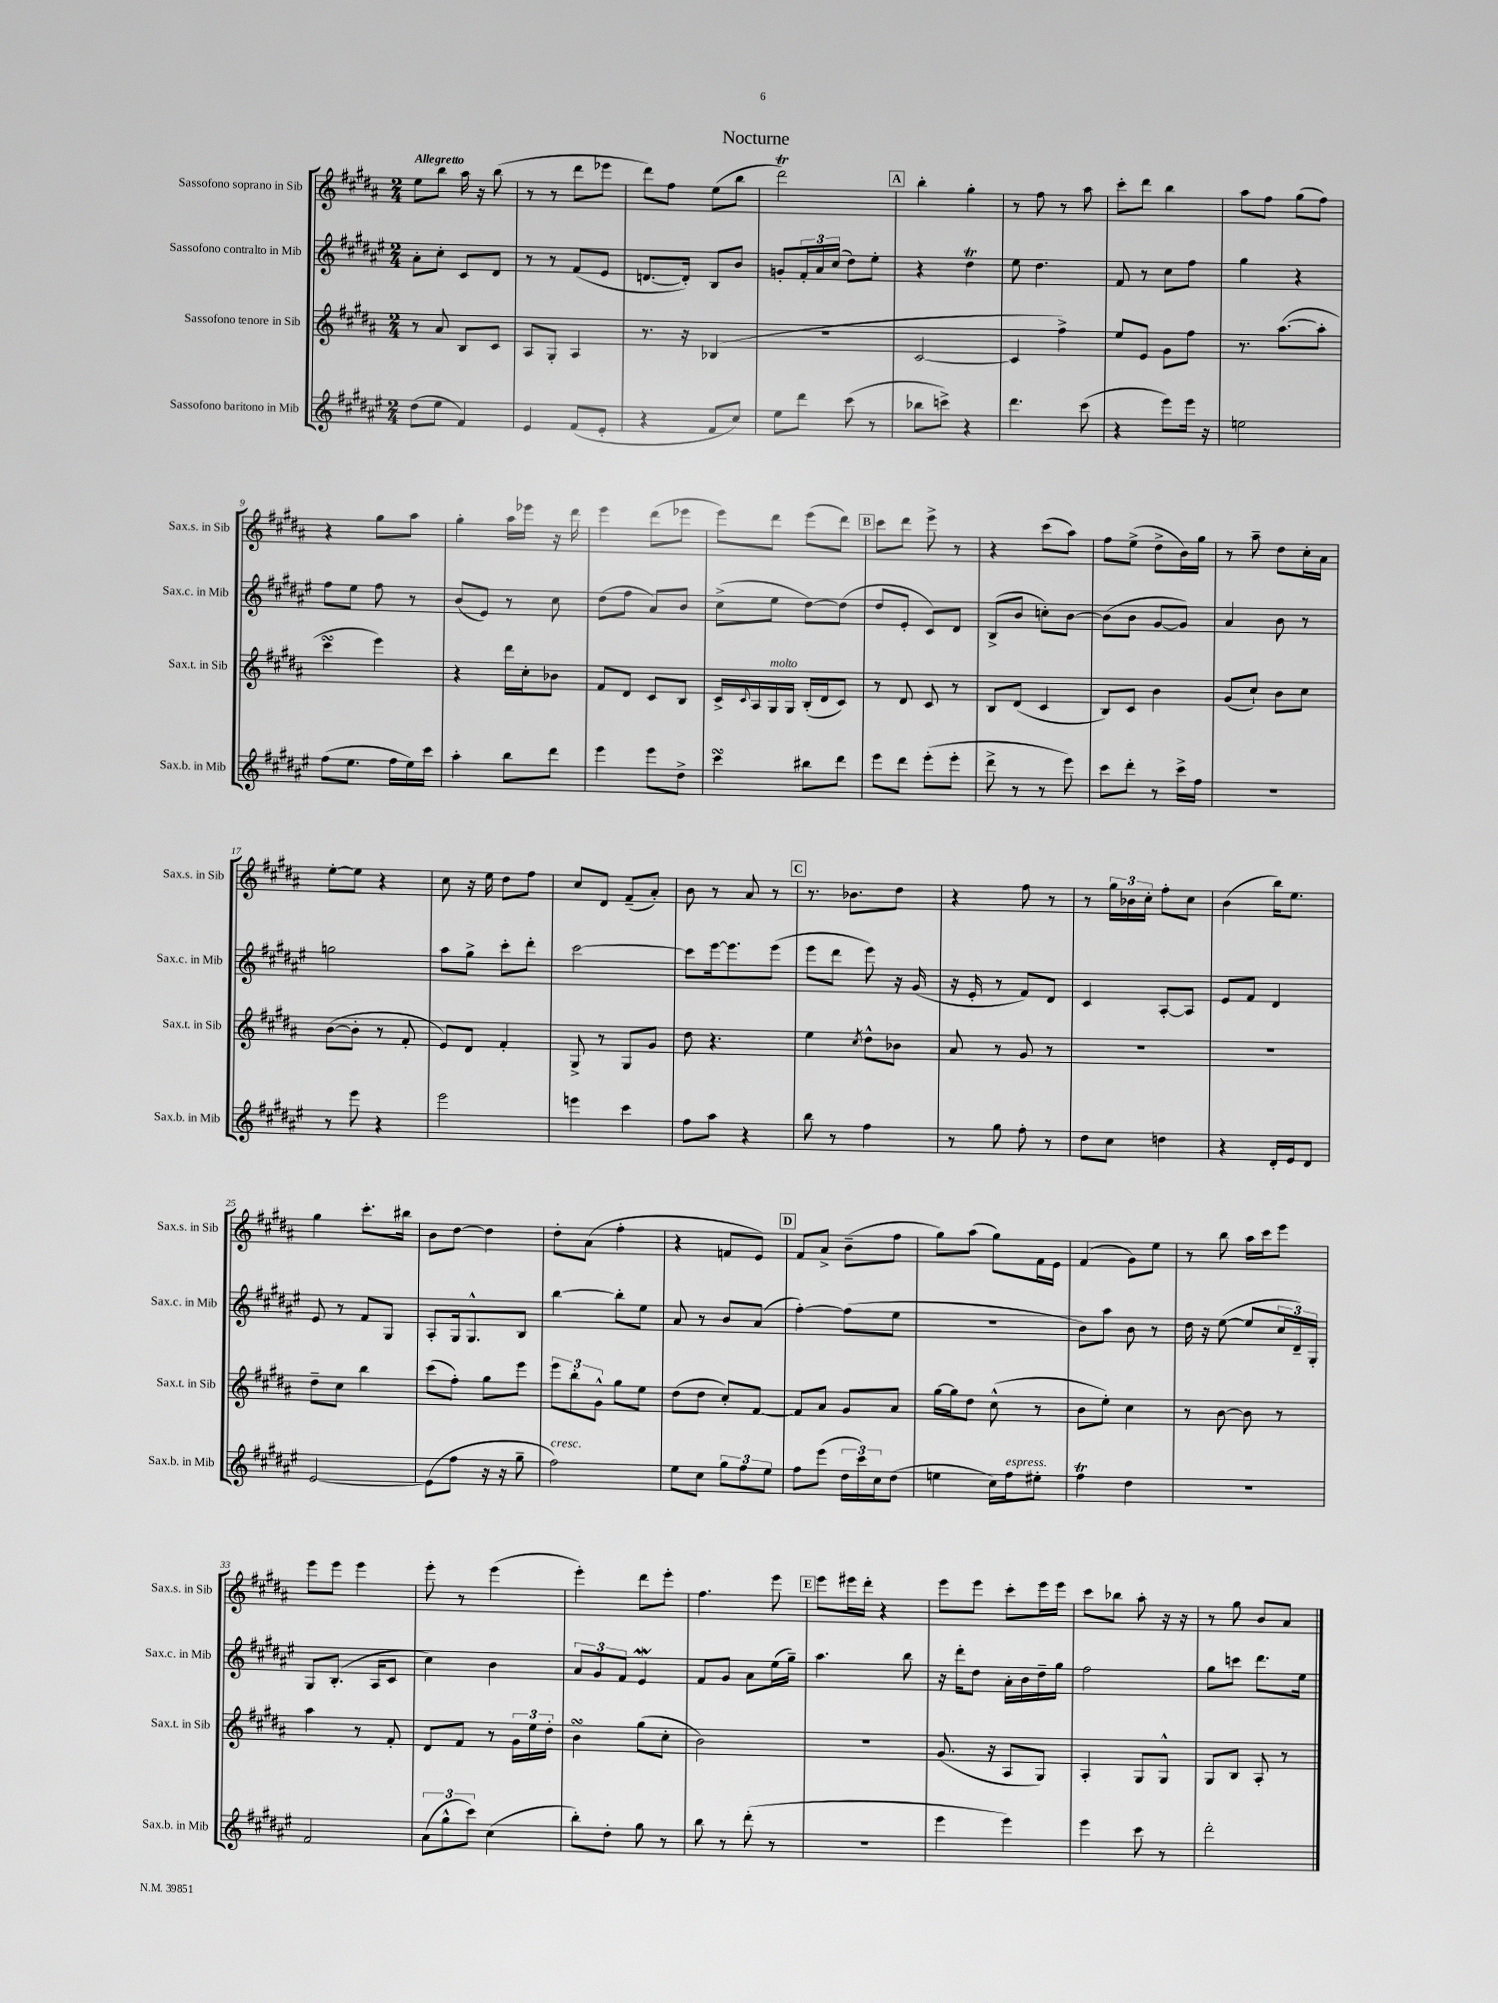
\header { title = "Nocturne" }
<<
\new StaffGroup <<
\new Staff = "s0" \with { instrumentName = "Sassofono soprano in Sib" shortInstrumentName = "Sax.s. in Sib" } {
    \clef treble \key b \major \numericTimeSignature \time 2/4 \tempo "Allegretto"
    e''8 b''8 ais''16 r16 b''8( |
    r8 r8 dis'''8 ees'''8 |
    dis'''8) fis''8 e''8( b''8 |
    dis'''2\trill) |
    \mark \markup { \box "A" } b''4-. gis''4-. |
    r8 fis''8 r8 ais''8 |
    cis'''8-. dis'''8 b''4 |
    ais''8 fis''8 gis''8( fis''8) |
    r4 gis''8 ais''8 |
    gis''4-. ais''16 ees'''16 r16 dis'''16 |
    e'''4 dis'''8( ees'''8 |
    e'''8) dis'''8 e'''8( dis'''8) |
    \mark \markup { \box "B" } cis'''8 dis'''8 e'''8-> r8 |
    r4 cis'''8( ais''8) |
    fis''8 e''8->( dis''8-> b'16) gis''16 |
    r8 ais''8-- dis''8 cis''16-. ais'16 |
    e''8~-. e''8 r4 |
    cis''8 r16 e''16 dis''8 fis''8 |
    cis''8 dis'8 fis'8--( ais'8-.) |
    b'8 r8 ais'8 r8 |
    \mark \markup { \box "C" } r8. bes'8. dis''8 |
    r4 fis''8 r8 |
    r8 \tuplet 3/2 { gis''16 bes'16 cis''16-. } fis''8-. cis''8 |
    b'4( b''16) e''8. |
    gis''4 cis'''8.-. bis''16 |
    b'8 dis''8~ dis''4 |
    dis''8-. ais'8( fis''4-. |
    r4 f'8 e'8) |
    \mark \markup { \box "D" } fis'8 ais'8-> b'8--( fis''8 |
    gis''8) ais''8( gis''8) fis'16 e'16 |
    fis'4( gis'8) e''8 |
    r8 b''8 ais''16 cis'''16 e'''8 |
    e'''8 e'''8 e'''4 |
    e'''8-. r8 e'''4( |
    e'''4-.) dis'''8 e'''8-. |
    fis''4. e'''8 |
    \mark \markup { \box "E" } e'''8 eis'''16 dis'''16-. r4 |
    e'''8 e'''8 cis'''8-. e'''16 e'''16 |
    cis'''8 bes''8 ais''8-. r16 r16 |
    r8 gis''8 b'8 ais'8 \bar "|." |
}
\new Staff = "s1" \with { instrumentName = "Sassofono contralto in Mib" shortInstrumentName = "Sax.c. in Mib" } {
    \clef treble \key fis \major \numericTimeSignature \time 2/4
    ais'8-. cis''8-. cis'8 dis'8 |
    r8 r8 fis'8( eis'8 |
    d'8.~ d'16-.) b8 b'8 |
    g'8-. \tuplet 3/2 { fis'16-. ais'16 cis''16( } dis''8) eis''8-. |
    \mark \markup { \box "A" } r4 dis''4\trill |
    eis''8 dis''4. |
    fis'8 r8 cis''8 fis''8 |
    gis''4 r4 |
    fis''8 eis''8 fis''8 r8 |
    b'8( eis'8) r8 cis''8 |
    dis''8( fis''8 ais'8) b'8 |
    cis''8->( eis''8 dis''8~) dis''8( |
    \mark \markup { \box "B" } dis''8 eis'8-. cis'8) dis'8 |
    b8->( b'8 c''8-.) b'8~ |
    b'8( b'8 gis'8~ gis'8) |
    ais'4 b'8 r8 |
    g''2 |
    ais''8 gis''8-> cis'''8-. dis'''8-. |
    cis'''2~ |
    cis'''8 eis'''16~ eis'''8. eis'''8( |
    \mark \markup { \box "C" } eis'''8 dis'''8 eis'''8) r16 gis'16( |
    r16 eis'16-. r8 fis'8) dis'8 |
    cis'4 ais8~-. ais8 |
    eis'8 fis'8 dis'4 |
    eis'8 r8 fis'8 gis8 |
    ais8-. gis16 gis8.-^ b8 |
    b''4~ b''8-. eis''8 |
    ais'8 r8 b'8 ais'8( |
    \mark \markup { \box "D" } fis''4~-.) fis''8( eis''8 |
    r2 |
    b'8) ais''8 b'8 r8 |
    dis''16 r16 eis''8~( eis''8 \tuplet 3/2 { cis''16 dis'16--) gis16-. } |
    gis8 b8.-.( ais16 cis'8 |
    cis''4) b'4 |
    \tuplet 3/2 { ais'8 gis'8 fis'8 } eis'4\mordent |
    fis'8 gis'8 ais'8 eis''16( gis''16--) |
    \mark \markup { \box "E" } ais''4. b''8 |
    r16 dis'''16-. dis''8 ais'16-. b'16 dis''16-- gis''16 |
    fis''2 |
    gis''8 c'''8 dis'''8. eis''16 \bar "|." |
}
\new Staff = "s2" \with { instrumentName = "Sassofono tenore in Sib" shortInstrumentName = "Sax.t. in Sib" } {
    \clef treble \key b \major \numericTimeSignature \time 2/4
    r8 ais'8 b8 cis'8 |
    ais8 gis8-. ais4 |
    r8. r16 bes4( |
    R2 |
    \mark \markup { \box "A" } cis'2~ |
    cis'4 fis''4->) |
    e''8 e'8 gis'8 fis''8 |
    r8. ais''8.~( ais''8-. |
    cis'''4\turn e'''4) |
    r4 dis'''16 cis''16-. bes'8 |
    fis'8 dis'8 cis'8 b8 |
    cis'16-> \appoggiatura { cis'8 } ais16 gis16^\markup { \italic "molto" } gis16 b16-.( dis'16 cis'8) |
    \mark \markup { \box "B" } r8 dis'8 cis'8 r8 |
    b8 dis'8( cis'4 |
    b8) cis'8 b'4 |
    gis'8( cis''8-!) b'8 cis''8 |
    b'8~( b'8-. r8 fis'8-. |
    e'8) dis'8 fis'4-. |
    gis8-> r8 gis8 gis'8 |
    dis''8 r4. |
    \mark \markup { \box "C" } e''4 \acciaccatura { cis''8 } dis''8-^ bes'8 |
    ais'8 r8 gis'8 r8 |
    R2 |
    R2 |
    dis''8-- cis''8 b''4 |
    cis'''8( fis''8-.) gis''8 e'''8 |
    \tuplet 3/2 { e'''8 b''8-. gis'8-^ } gis''8 e''8 |
    dis''8( dis''8 cis''8-.) fis'8~ |
    \mark \markup { \box "D" } fis'8 ais'8 gis'8 ais'8 |
    gis''16~ gis''16 dis''8 cis''8-^( r8 |
    b'8 e''8-.) cis''4 |
    r8 b'8~ b'8 r8 |
    ais''4 r8 fis'8-. |
    dis'8 fis'8 r8 \tuplet 3/2 { gis'16 e''16 dis''16-. } |
    b'4\turn gis''8( cis''8-. |
    b'2) |
    \mark \markup { \box "E" } R2 |
    gis'8.( r16 ais8 gis8) |
    ais4-. gis8 gis8-^ |
    gis8 b8 ais8-. r8 \bar "|." |
}
\new Staff = "s3" \with { instrumentName = "Sassofono baritono in Mib" shortInstrumentName = "Sax.b. in Mib" } {
    \clef treble \key fis \major \numericTimeSignature \time 2/4
    dis''8( eis''8 fis'4) |
    eis'4 fis'8( eis'8-. |
    r4 fis'8 cis''8) |
    eis''8 dis'''8 cis'''8( r8 |
    \mark \markup { \box "A" } bes''8 c'''8->) r4 |
    dis'''4. cis'''8( |
    r4 eis'''8) eis'''16 r16 |
    e''2 |
    fis''8( eis''8. fis''16 eis''16) cis'''16 |
    ais''4-. b''8 dis'''8 |
    eis'''4 eis'''8 dis''8-> |
    cis'''4\turn bis''8 dis'''8 |
    \mark \markup { \box "B" } eis'''8 dis'''8 eis'''8-.( eis'''8-. |
    dis'''8-> r8 r8 eis'''8) |
    cis'''8 dis'''8-. r8 cis'''16-> fis''16 |
    R2 |
    r8 eis'''8 r4 |
    eis'''2 |
    e'''4 cis'''4 |
    fis''8 ais''8 r4 |
    \mark \markup { \box "C" } b''8 r8 fis''4 |
    r8 gis''8 fis''8-. r8 |
    dis''8 cis''8 d''4 |
    r4 dis'16-. eis'16 dis'8 |
    eis'2~ |
    eis'8( fis''8 r16 r16 gis''8-- |
    fis''2^\markup { \italic "cresc." }) |
    eis''8 cis''8 \tuplet 3/2 { gis''8 fis''8 eis''8 } |
    \mark \markup { \box "D" } fis''8 eis'''8( \tuplet 3/2 { dis''16 cis'''16) cis''16 } dis''8( |
    e''4 cis''16) fis''16^\markup { \italic "espress." } eis''8-. |
    fis''4\trill dis''4 |
    r2 |
    fis'2 |
    \tuplet 3/2 { ais'8( gis''8-^ cis'''8) } cis''4( |
    b''8-.) dis''8-. gis''8 r8 |
    b''8 r8 dis'''8-.( r8 |
    \mark \markup { \box "E" } r2 |
    eis'''4 eis'''4) |
    eis'''4 cis'''8 r8 |
    dis'''2-. \bar "|." |
}
>>
>>
